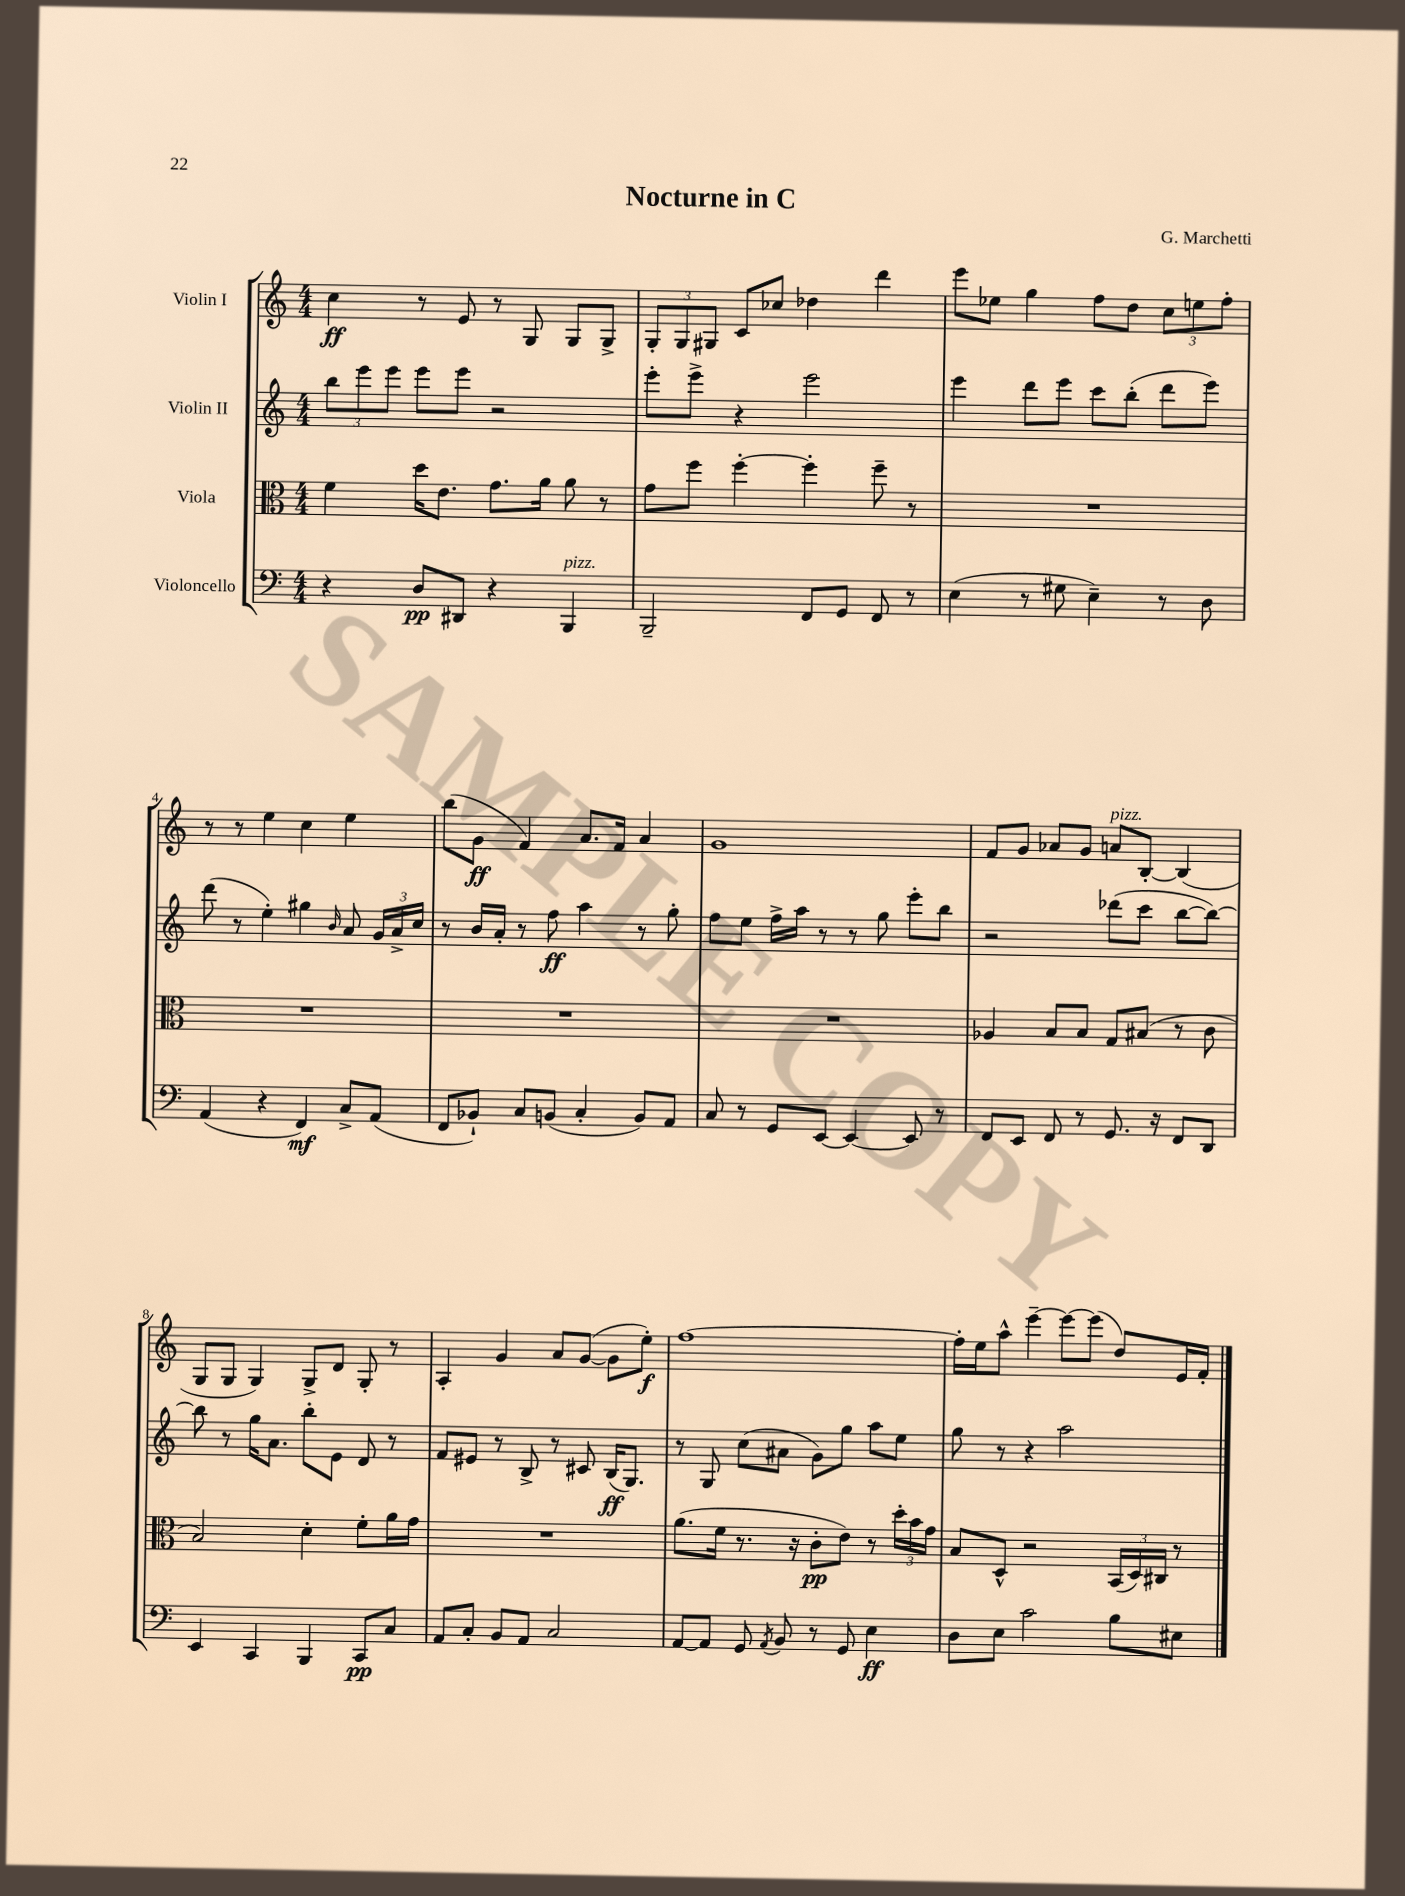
\header { title = "Nocturne in C" composer = "G. Marchetti" }
<<
\new StaffGroup <<
\new Staff = "s0" \with { instrumentName = "Violin I" } {
    \clef treble \key c \major \numericTimeSignature \time 4/4
    \autoBeamOff c''4\ff r8 e'8 r8 g8 g8[ g8]-> |
    \tuplet 3/2 { g8[-. g8 gis8] } c'8[ ces''8] des''4 d'''4 |
    e'''8[ ees''8] g''4 f''8[ d''8] \tuplet 3/2 { c''8[ e''8 f''8]-. } |
    r8 r8 e''4 c''4 e''4 |
    b''8[( g'8]\ff f'4) a'8.[ f'16] a'4 |
    g'1 |
    f'8[ g'8] aes'8[ g'8] a'8[^\markup { \italic "pizz." } b8]~-. b4( |
    g8[ g8] g4) g8[-> d'8] g8-. r8 |
    a4-. g'4 a'8[ g'8]~( g'8[ e''8]-.\f) |
    f''1~ |
    f''16[-. e''16 a''8]-^ e'''4~-- e'''8[~ e'''8]( d''8[) e'16 f'16]-. \bar "|." |
}
\new Staff = "s1" \with { instrumentName = "Violin II" } {
    \clef treble \key c \major \numericTimeSignature \time 4/4
    \autoBeamOff \tuplet 3/2 { b''8[ e'''8 e'''8] } e'''8[ e'''8] r2 |
    e'''8[-. e'''8]-> r4 e'''2 |
    e'''4 d'''8[ e'''8] c'''8[ b''8]-.( d'''8[ e'''8]) |
    d'''8( r8 e''4-.) gis''4 \grace { b'16 } a'8 \tuplet 3/2 { g'16[ a'16-> c''16] } |
    r8 b'16[ a'16]-. r8 f''8\ff a''4 r8 g''8-. |
    f''8[ e''8] f''16[-> a''16] r8 r8 g''8 e'''8[-. b''8] |
    r2 des'''8[( c'''8] b''8[~ b''8]~) |
    b''8 r8 g''16[ a'8.] b''8[-. e'8] d'8 r8 |
    f'8[ eis'8] r8 b8-> r8 cis'8 b16[\ff( g8.]) |
    r8 g8 c''8[( ais'8] g'8[) g''8] a''8[ e''8] |
    g''8 r8 r4 a''2 \bar "|." |
}
\new Staff = "s2" \with { instrumentName = "Viola" } {
    \clef alto \key c \major \numericTimeSignature \time 4/4
    \autoBeamOff f'4 d''16[ e'8.] g'8.[ a'16] a'8 r8 |
    g'8[ f''8] f''4~-. f''4-. f''8-- r8 |
    R1 |
    R1 |
    R1 |
    R1 |
    aes4 b8[ b8] g8[ bis8]( r8 c'8 |
    b2) d'4-. f'8[-. a'16 g'16] |
    R1 |
    a'8.[( f'16] r8. r16 c'8[-.\pp e'8]) r8 \tuplet 3/2 { d''16[-. b'16 g'16] } |
    b8[ d8]-^ r2 \tuplet 3/2 { b,16[( d16) cis16] } r8 \bar "|." |
}
\new Staff = "s3" \with { instrumentName = "Violoncello" } {
    \clef bass \key c \major \numericTimeSignature \time 4/4
    \autoBeamOff r4 d8[\pp dis,8] r4 b,,4^\markup { \italic "pizz." } |
    b,,2-- f,8[ g,8] f,8 r8 |
    e4( r8 gis8 e4--) r8 d8 |
    a,4( r4 f,4\mf) c8[-> a,8]( |
    f,8[ bes,8]-!) c8[ b,8]( c4-. b,8[) a,8] |
    c8 r8 g,8[ e,8]~ e,4~ e,8 r8 |
    f,8[ e,8] f,8 r8 g,8. r16 f,8[ d,8] |
    e,4 c,4 b,,4 c,8[\pp c8] |
    a,8[ c8]-. b,8[ a,8] c2 |
    a,8[~ a,8] g,8 \acciaccatura { a,8 } b,8 r8 g,8 e4\ff |
    d8[ e8] c'2 b8[ eis8] \bar "|." |
}
>>
>>
